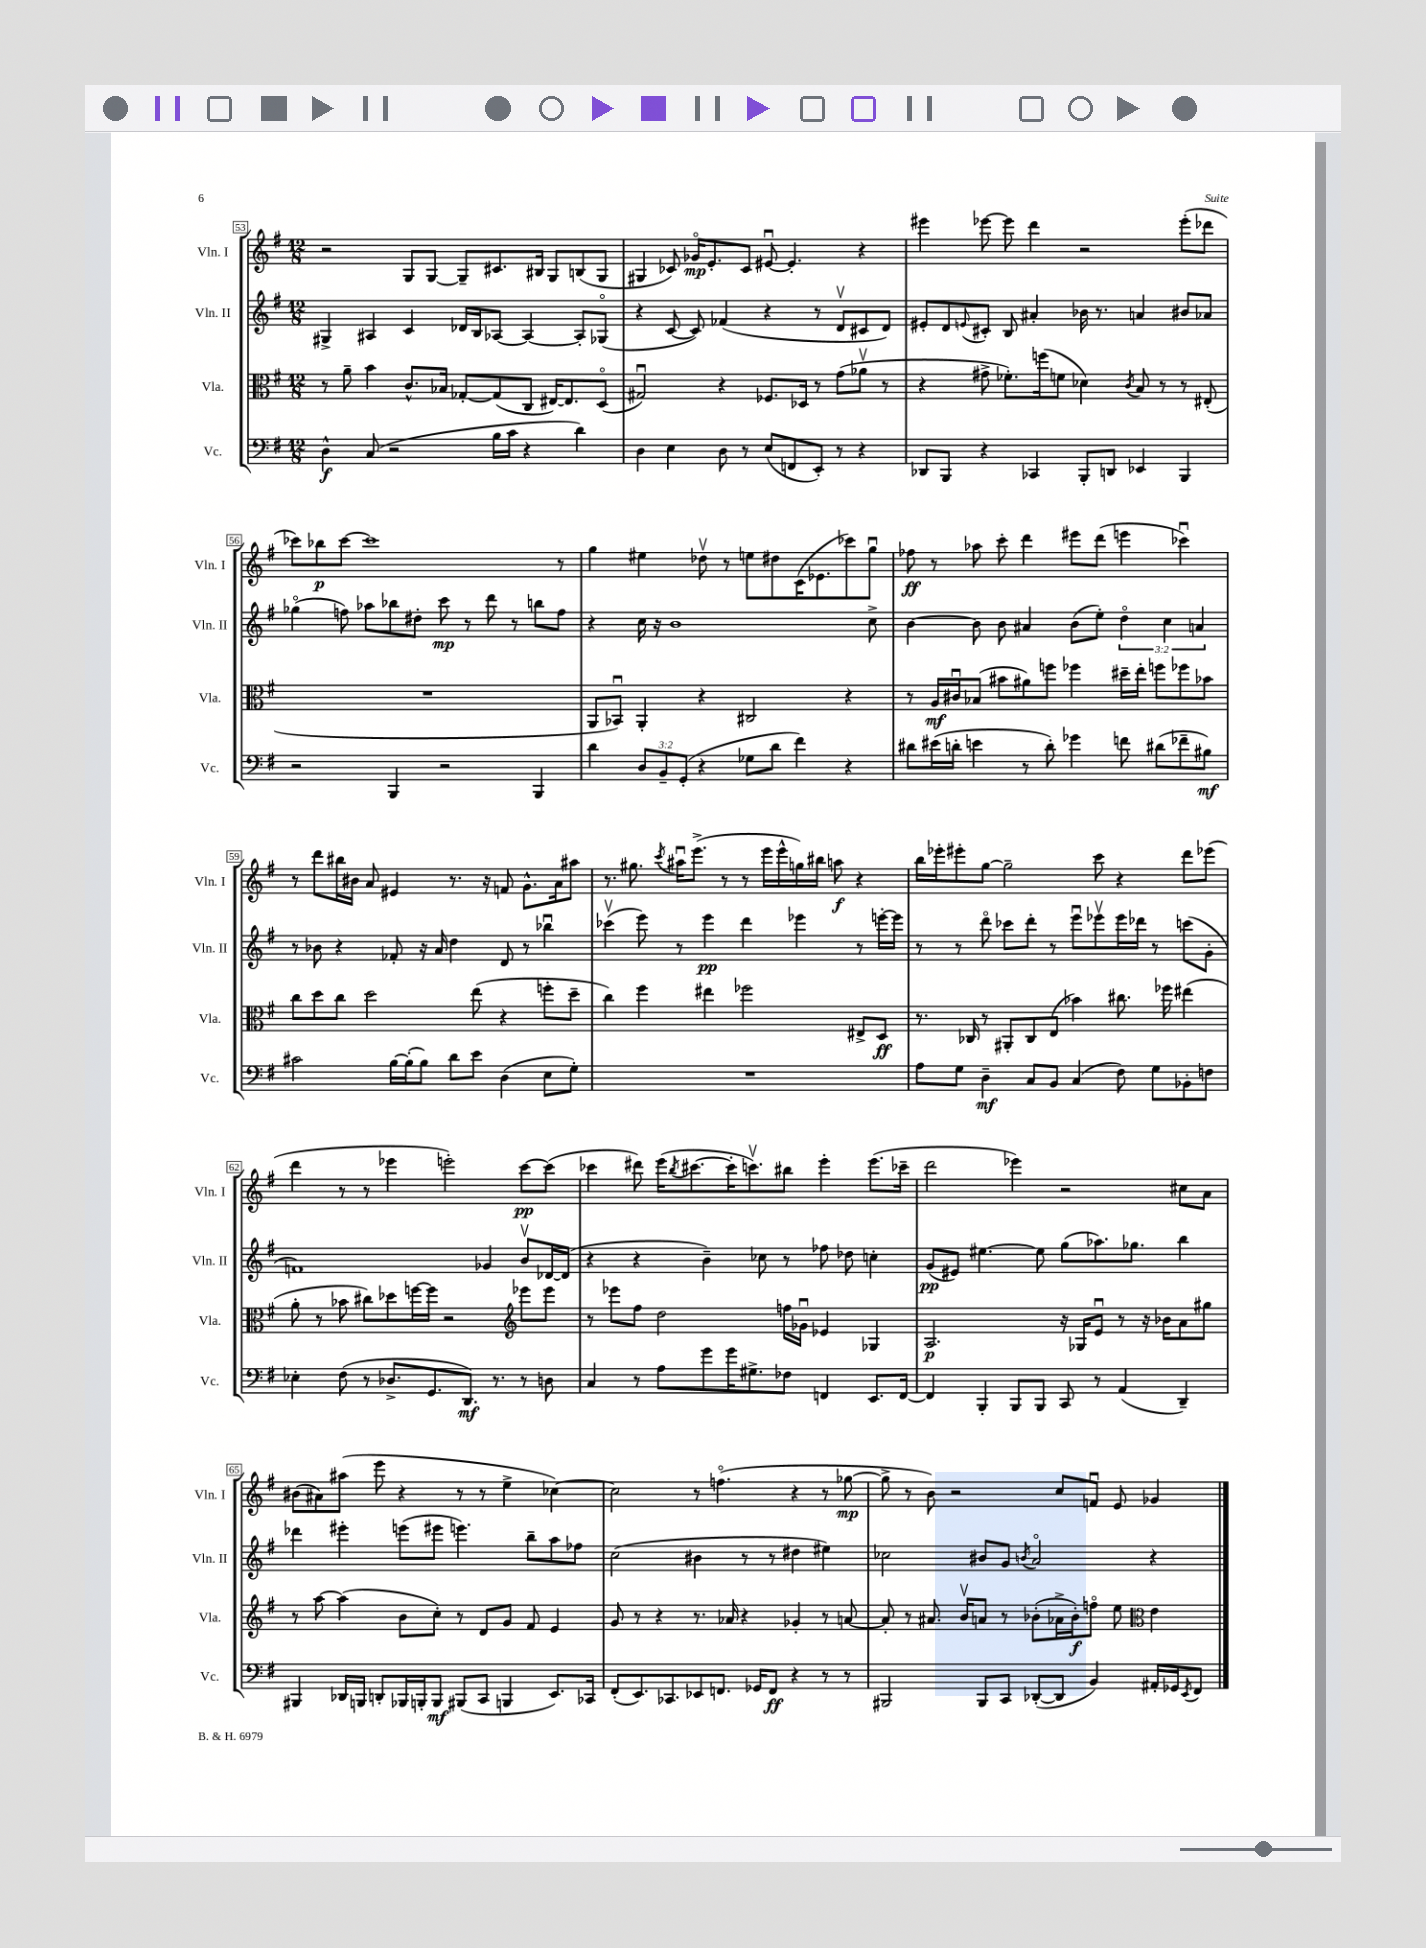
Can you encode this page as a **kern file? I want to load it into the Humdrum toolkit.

**kern	**kern	**kern	**kern
*staff4	*staff3	*staff2	*staff1
*clefF4	*clefC3	*clefG2	*clefG2
*k[f#]	*k[f#]	*k[f#]	*k[f#]
*M12/8	*M12/8	*M12/8	*M12/8
4D^^	8r	4G#^	2r
.	8a~	.	.
(8C	4b	4A#	.
2r	.	.	.
.	8.c^^	4c	8G
.	.	.	[8G
.	16B-	.	.
.	[8G-'	16d-	8G~]
.	.	16B	.
16B	(8G-]	[8A-	8.c#
16c	.	.	.
4r	8C	4A-_	.
.	.	.	16B#
.	[16E#)	.	8G
.	8.E#]	.	.
4d)	.	8A-']	(8B
.	(8Do	(8G-o	8G
=	=	=	=
4D	2G#u)	4r	4G#
4E	.	[8c	8c-)
.	.	8c])	16g-o
.	.	.	8.e'
8D	4r	(4f-	.
8r	.	.	8c-
(8E	8.F-	4r	[8e#u
8FF	.	.	4.e#']
.	16D-	.	.
8EE')	8r	8r	.
8r	(8g	8dv	.
4r	8a-v	8c#	4r
.	8r	8d)	.
=	=	=	=
8DD-	4r	8e#'	4eee#
8BBB	.	8d	.
.	.	8qqe	.
4r	8g#^	8c#'	[8eee-
.	8.f-')	8B	8eee-]
4CC-	.	4a#'	4ddd
.	(16ff	.	.
.	8f	.	.
8BBB'	4d-)	16b-	2r
.	.	8.r	.
8DD	.	.	.
.	8qc	.	.
4EE-	8B	4a	.
.	8r	.	.
4BBB	8r	8b#	(8eee-'
.	(8E#'	8a-	8ddd-
=	=	=	=
2r	1.r	(4gg-o	8ccc-)
.	.	.	8bb-
.	.	8ff)	[8ccc-
.	.	8aa-	1ccc-]
4BBB	.	8bb-	.
.	.	8dd#'	.
2r	.	8ccc	.
.	.	8r	.
.	.	8ddd	.
.	.	8r	.
4BBB	.	8bb	.
.	.	8ff	8r
=	=	=	=
4d	8AA	4r	4gg
.	8BB-u)	.	.
12D	4AA'	16cc	4ee#
.	.	16r	.
12BB~	.	.	.
.	.	1b	.
(12GG'	.	.	.
4r	4r	.	8dd-v
.	.	.	8r
8G-	2C#	.	8ee
8d	.	.	8dd#
4f#)	.	.	(16c
.	.	.	8.e-
4r	4r	.	8ccc-)
.	.	8cc^	8ggu
=	=	=	=
8d#	8r	[4b	8ff-
(16e#	16A	.	8r
16d'	16c#u	.	.
4e	(8B-	8b]	8aa-
.	8b#	8b	8ccc'
8r	8a#)	4a#	4ddd
8d')	8ff	.	.
4g-	4ff-	(8b	8eee#
.	.	8ee')	(8ddd
8f	16dd#~	6ddo	4eee
.	16ee'	.	.
(8d#	8ff	.	.
.	.	6cc	.
8f-~	8ff-	.	4ccc-u)
.	.	6a	.
8B#)	8b-	.	.
=	=	=	=
2c#	8cc	8r	8r
.	8dd	8b-	8ddd
.	8cc	4r	16bb#
.	.	.	16b#
.	2dd	.	8a
[16B	.	8f-'	4e#
(16B']	.	.	.
8B)	.	16r	.
.	.	16a	.
8d	.	4dd	8.r
8e	(8ee	.	.
.	.	.	16r
(4D	4r	8d	8f
.	.	8r	8.g^^
8E	8ff'	4bb-u	.
.	.	.	16a
8G')	8dd~	.	8aa#
=	=	=	=
1.r	4cc)	(4ccc-v	8.r
.	.	.	8.gg#
.	4ff#	8eee)	.
.	.	.	8qccc
.	.	8r	16aa#u
.	.	.	(8.eee^
.	4ee#	4eee	.
.	.	.	8r
.	2ff-	4ddd	8r
.	.	.	16eee
.	.	.	16eee^^
.	.	4eee-	16gg)
.	.	.	16bb#
.	.	.	8aa
.	8E#^	8r	4r
.	8D	[16eee'	.
.	.	16eee]	.
=	=	=	=
8A	8.r	8r	16bb
.	.	.	16eee-'
8G	.	8r	8eee#'
.	16C-	.	.
4D~	8r	8dddo	[8gg
.	8AA#'	8ccc-	2gg~]
8C	8C-	8ddd'	.
8BB	(8E	8r	.
(4C	4b-)	8eeeu	.
.	.	8eee-v	8ccc
8F#)	8.cc#	16eee-	4r
.	.	16ddd-	.
8G	.	8r	.
.	16ff-	.	.
8BB-'	(4ee#	(8ccc	8ddd
8F	.	8g'	(8eee-
=	=	=	=
4E-'	8a'	1f)	4ddd
.	8r	.	.
(8F#	8b-	.	8r
8r	8cc#)	.	8r
8.D-^	8dd-	.	4eee-
.	[16ff	.	.
8.GG	16ff]	.	.
.	2r	.	2eee')
8.DD)	.	.	.
.	.	4g-	.
8.r	.	.	.
*	*clefG2	*	*
8r	8eee-	8bv	[8ccc
8D	8eee-	[16d-	(8ccc]
.	.	(16d-]	.
=	=	=	=
4C	8r	4r	4ccc-
.	8eee-	.	.
8r	8ff#	4r	8ddd#)
8A	2dd	.	(16eee
.	.	.	8qbb
.	.	.	[8.ccc#
8g	.	4b~)	.
16g	.	.	16ccc#']
8.G#^	.	.	8.cccv)
.	.	8cc-	.
8F-	16ff	8r	8bb#
.	16g-u	.	.
4FF	4e-	8ff-	4eee'
.	.	8dd-	.
8.EE	4G-	4cc'	(8.eee
[16FF	.	.	16ccc-~
=	=	=	=
4FF]	2.A	(8g	2ddd
.	.	8e#)	.
4BBB'	.	[4.ee#	.
8BBB	.	.	4eee-)
8BBB	.	8ee#]	.
8CC	16r	(8gg	2r
.	16G-	.	.
8r	8eu	8.aa-)	.
(4AA	8r	.	.
.	.	8.gg-	.
.	16r	.	.
.	16b-	.	.
4DD~)	8a	4bb	8cc#
.	8gg#	.	8a
=	=	=	=
4BBB#	8r	4ddd-	(8b#
.	[8aa	.	8a#)
16DD-	(4aa]	4eee#'	(8aa#
16BBB	.	.	.
8DD'	.	.	8eee
16BBB-	8b	(8eee	4r
16BBB'	.	.	.
8BBB	8cc')	8eee#	.
(8BBB#	8r	4.eee)	8r
8CC	8d	.	8r
4BBB	8g	.	4ee^
.	8f#	8bb~	.
8.EE)	4e	8aa	[4cc-)
.	.	8ff-	.
16CC-	.	.	.
=	=	=	=
(8FF#'	8g	(2cc	2cc-]
8.EE)	8r	.	.
.	4r	.	.
8.CC-	.	.	.
8EE-	8.r	4b#	8r
8.FF	.	.	(4.ffo
.	16a-	.	.
.	4r	8r	.
16GG-	.	.	.
8FF	.	8r	.
4r	4g-'	4dd#	4r
8r	8r	4ee#)	8r
8r	[8a	.	[8gg-
=	=	=	=
2BBB#	8a']	2cc-	8gg-^]
.	8r	.	8r
.	8.a#	.	8b)
.	.	.	2r
.	16bv	.	.
8BBB#	8a	8b#	.
8CC	8r	8g	.
.	.	8qb	.
([8DD-'	(8b-'	2ao	.
8DD-]	16a-^	.	8cc
.	16b-')	.	.
4BB)	8ffo	.	8fu
.	8ee	.	8e
*	*clefC3	*	*
16AA#'	4e	4r	4g-
16GG-	.	.	.
8qEE	.	.	.
8FF#	.	.	.
==	==	==	==
*-	*-	*-	*-
